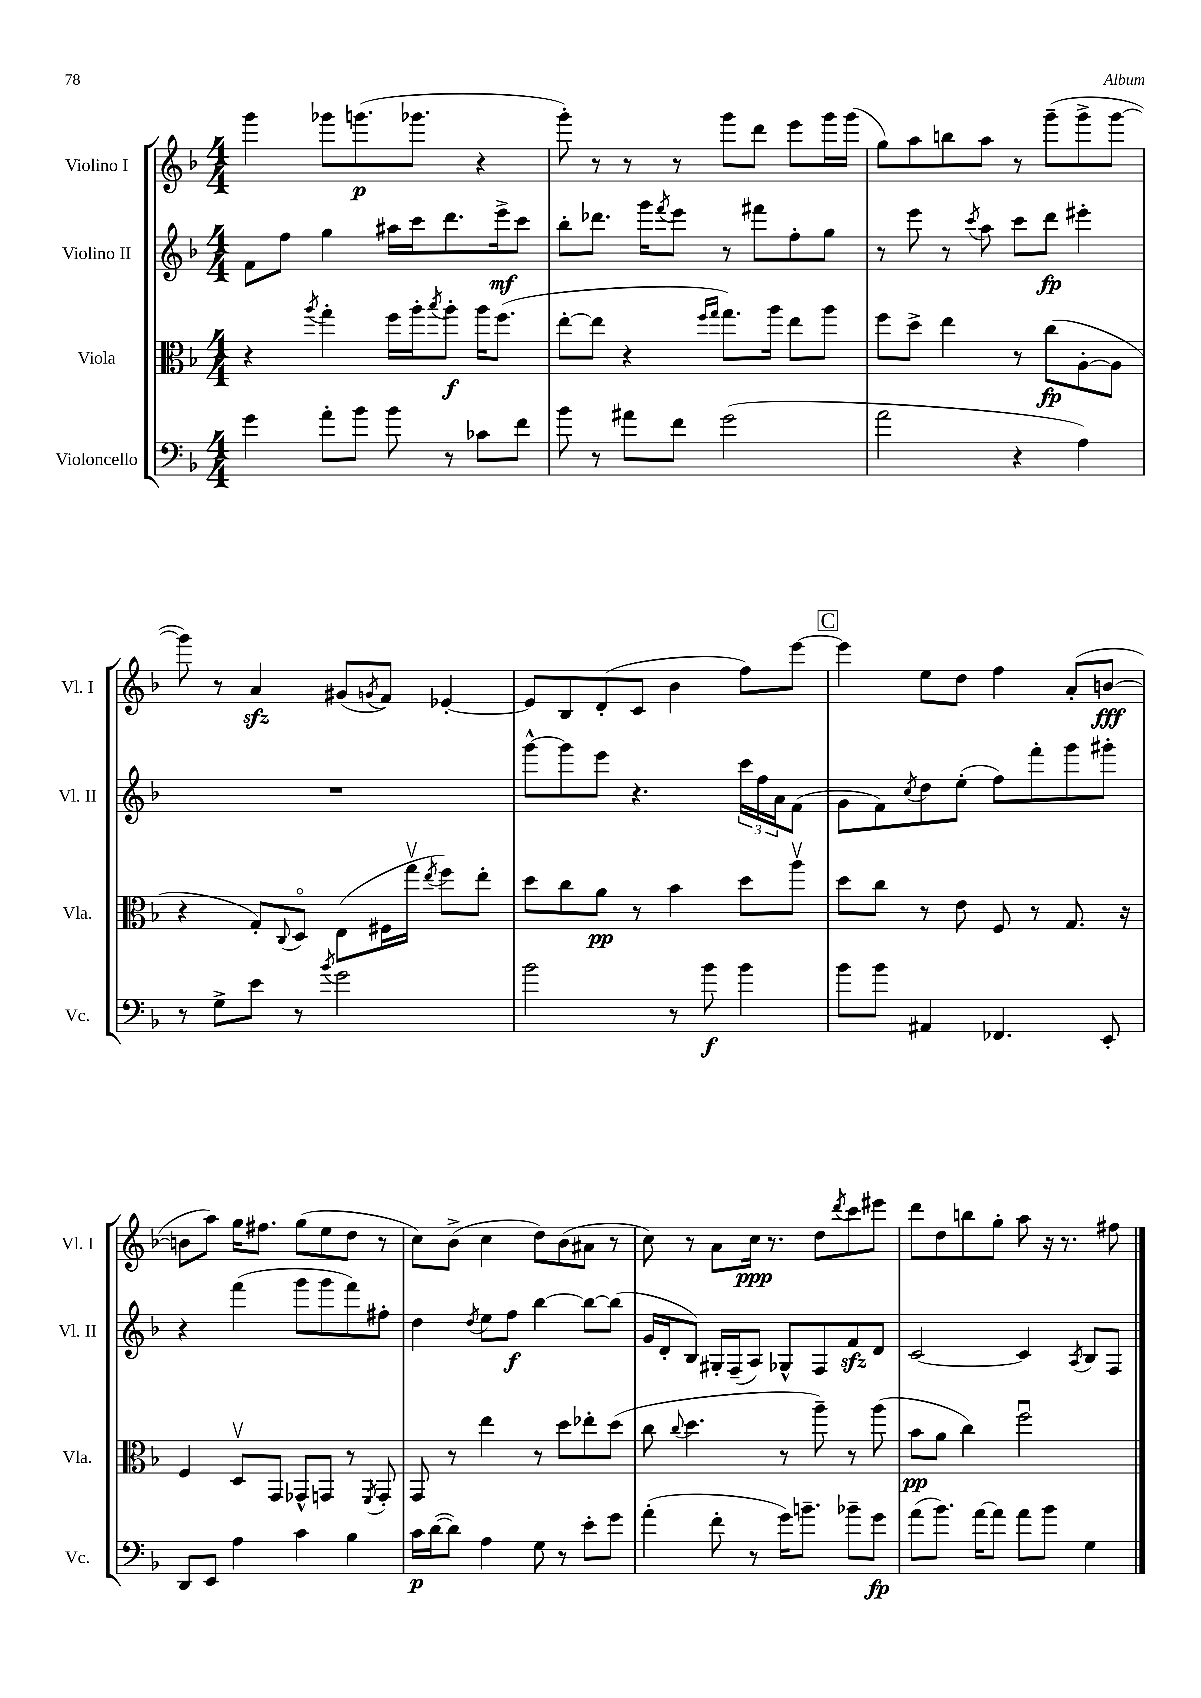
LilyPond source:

<<
\new StaffGroup <<
\new Staff = "s0" \with { instrumentName = "Violino I" shortInstrumentName = "Vl. I" } {
    \clef treble \key f \major \numericTimeSignature \time 4/4
    g'''4 ges'''8 g'''8.\p( ges'''8. r4 |
    g'''8-.) r8 r8 r8 g'''8 d'''8 e'''8 g'''16 g'''16( |
    g''8) a''8 b''8 a''8 r8 g'''8--( g'''8-> g'''8~ |
    g'''8) r8 a'4\sfz gis'8( \acciaccatura { g'8 } f'8) ees'4~-. |
    ees'8 bes8 d'8-.( c'8 bes'4 f''8) e'''8~ |
    \mark \markup { \box "C" } e'''4 e''8 d''8 f''4 a'8-.( b'8~\fff |
    b'8 a''8) g''16 fis''8. g''8( e''8 d''8 r8 |
    c''8) bes'8->( c''4 d''8) bes'8( ais'8 r8 |
    c''8) r8 a'8 c''16\ppp r8. d''8 \acciaccatura { d'''8 } c'''8 eis'''8 |
    d'''8 d''8 b''8 g''8-. a''8 r16 r8. fis''8 \bar "|." |
}
\new Staff = "s1" \with { instrumentName = "Violino II" shortInstrumentName = "Vl. II" } {
    \clef treble \key f \major \numericTimeSignature \time 4/4
    f'8 f''8 g''4 ais''16 c'''16 d'''8. e'''16->\mf c'''8 |
    bes''8-. des'''8. g'''16 \acciaccatura { f'''8 } e'''8 r8 fis'''8 f''8-. g''8 |
    r8 e'''8 r8 \acciaccatura { c'''8 } a''8 c'''8 d'''8\fp eis'''4-. |
    R1 |
    g'''8~-^ g'''8 e'''8 r4. \tuplet 3/2 { c'''16 f''16 a'16 } f'8( |
    \mark \markup { \box "C" } g'8 f'8) \acciaccatura { c''8 } d''8 e''8-.( f''8) f'''8-. g'''8 gis'''8-. |
    r4 f'''4( g'''8 g'''8 f'''8) fis''8-. |
    d''4 \acciaccatura { d''8 } e''8 f''8\f bes''4~ bes''8~ bes''8( |
    g'16 d'16-. bes8) gis16-. f16--( a8) ges8-^ f8 f'8\sfz d'8 |
    c'2~ c'4 \acciaccatura { a8 } bes8 f8 \bar "|." |
}
\new Staff = "s2" \with { instrumentName = "Viola" shortInstrumentName = "Vla." } {
    \clef alto \key f \major \numericTimeSignature \time 4/4
    r4 \acciaccatura { a''8 } g''4-. f''16 a''16-. \acciaccatura { bes''8 } a''8-.\f a''16 f''8.( |
    e''8~-. e''8 r4 \grace { f''16 g''16 } g''8.) a''16 e''8 a''8 |
    f''8 d''8-> e''4 r8 c''8\fp( a8~-. a8 |
    r4 g8-.) \appoggiatura { c8 } d8\flageolet e8( fis16 g''16\upbow \acciaccatura { e''8 } f''8) e''8-. |
    d''8 c''8 a'8\pp r8 bes'4 d''8 a''8\upbow |
    \mark \markup { \box "C" } d''8 c''8 r8 e'8 f8 r8 g8. r16 |
    f4 d8\upbow g,8 ges,8-^ g,8 r8 \acciaccatura { f,8 } g,8-. |
    g,8 r8 e''4 r8 d''8 ees''8-. d''8( |
    c''8 \appoggiatura { c''8 } d''4. r8 a''8--) r8 a''8( |
    bes'8\pp a'8 c''4) f''2\downbow \bar "|." |
}
\new Staff = "s3" \with { instrumentName = "Violoncello" shortInstrumentName = "Vc." } {
    \clef bass \key f \major \numericTimeSignature \time 4/4
    g'4 a'8-. bes'8 bes'8 r8 ces'8 f'8 |
    bes'8 r8 ais'8 f'8 g'2( |
    a'2 r4 a4) |
    r8 g8-> e'8 r8 \acciaccatura { bes'8 } g'2 |
    bes'2 r8 bes'8\f bes'4 |
    \mark \markup { \box "C" } bes'8 bes'8 ais,4 fes,4. e,8-. |
    d,8 e,8 a4 c'4 bes4 |
    c'16\p d'16~( d'8) a4 g8 r8 e'8-. g'8 |
    a'4-.( f'8-. r8 g'16) b'8.-- bes'8-- g'8\fp |
    a'8( bes'8.) a'16~ a'8 a'8 bes'8 g4 \bar "|." |
}
>>
>>
\layout { \context { \Score \remove "Bar_number_engraver" } }
